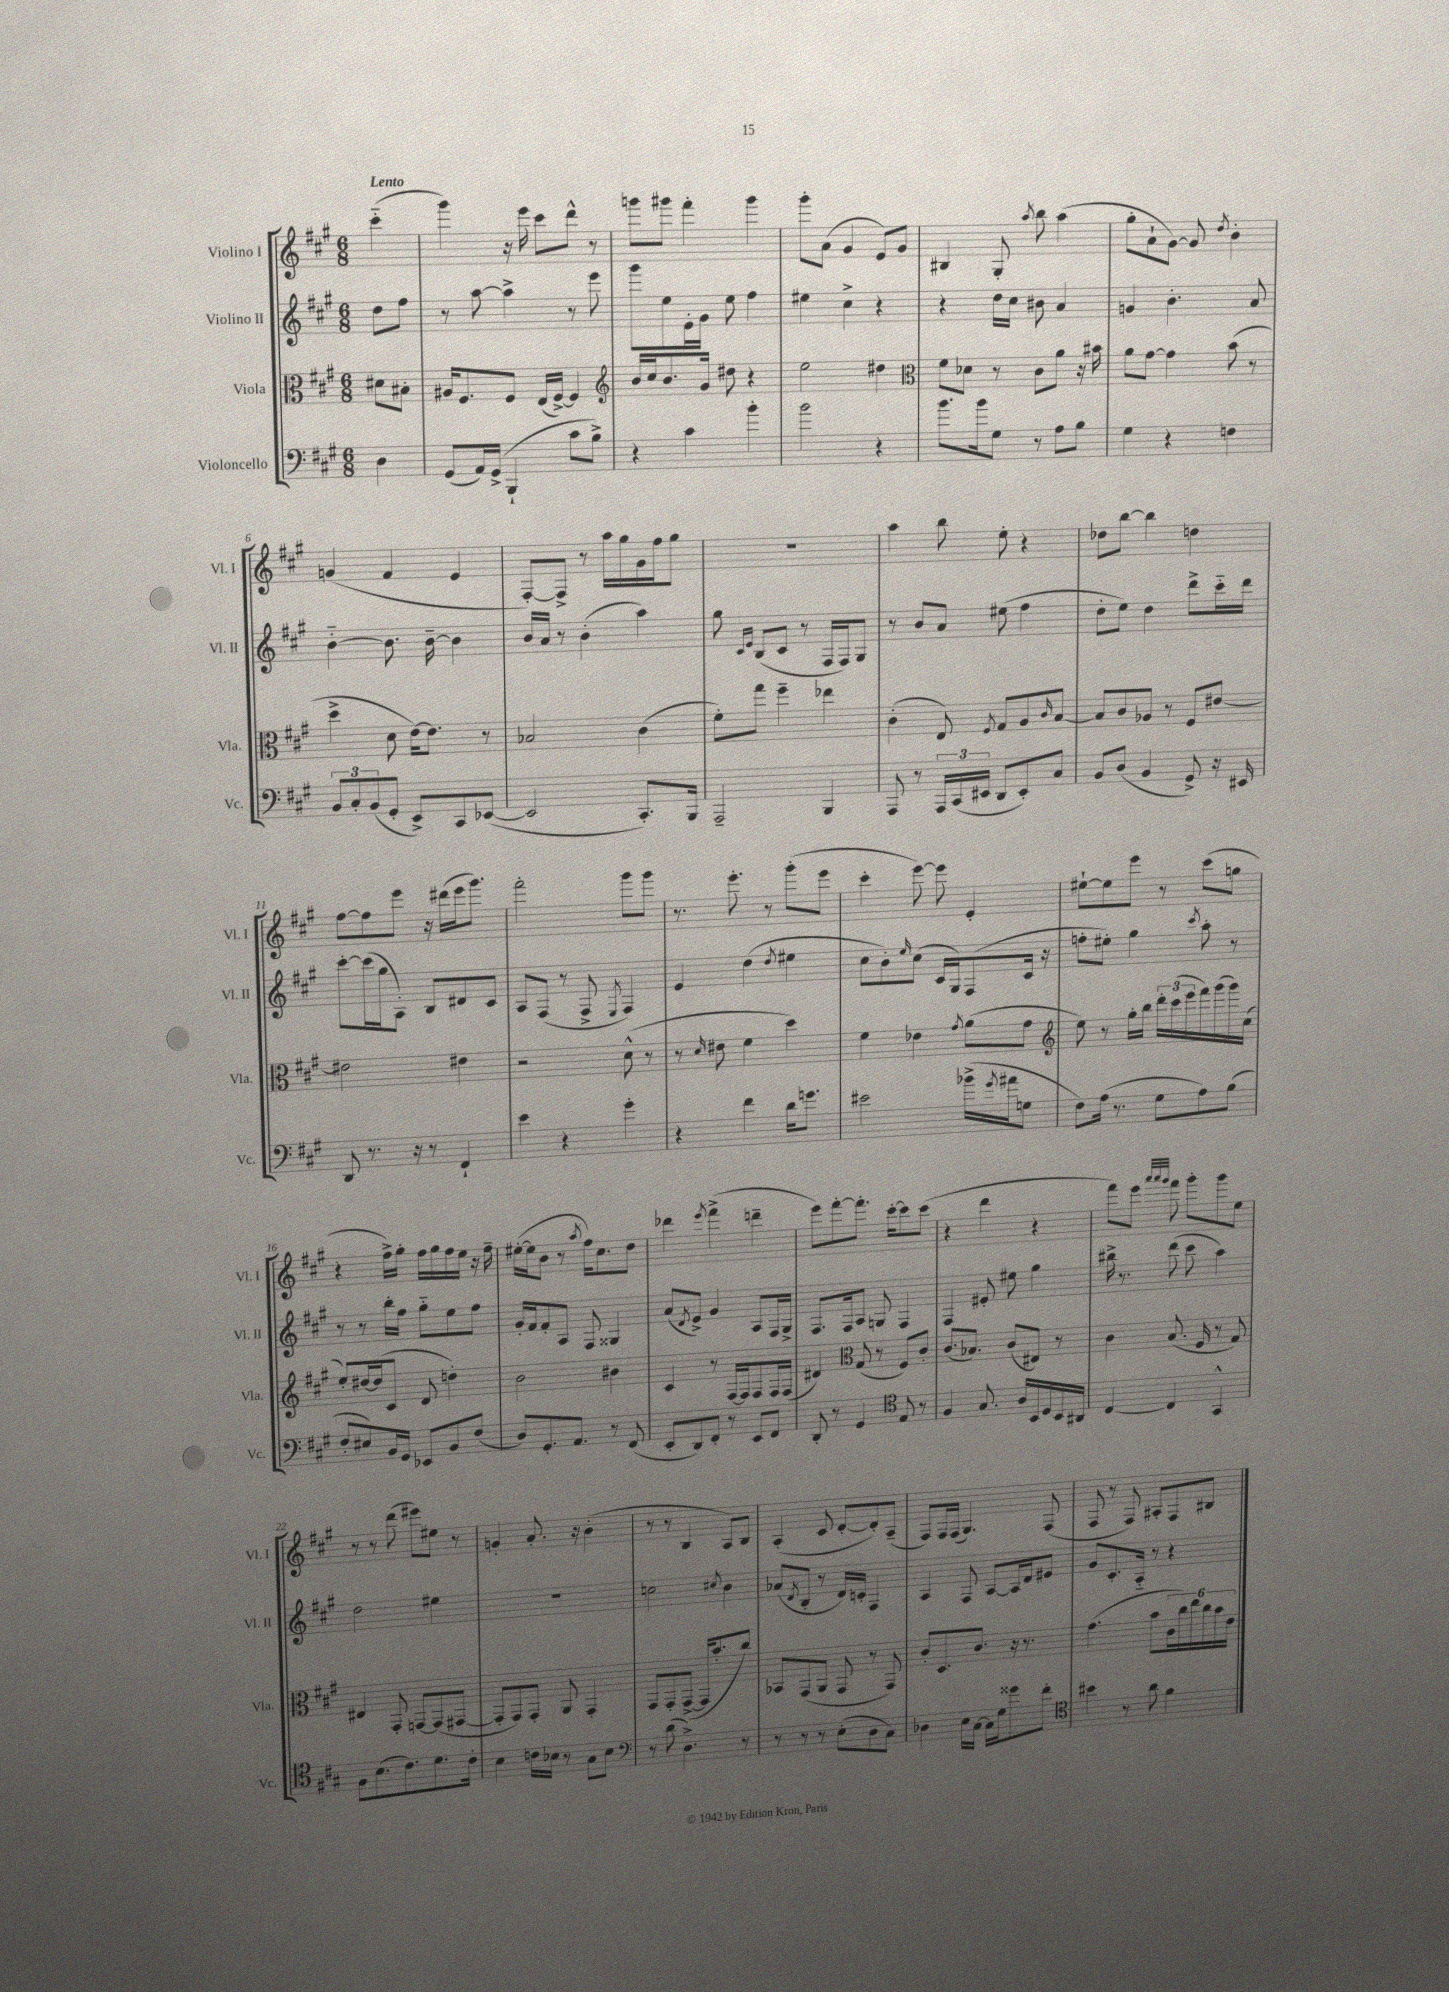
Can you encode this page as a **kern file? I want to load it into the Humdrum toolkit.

**kern	**kern	**kern	**kern
*part4	*part3	*part2	*part1
*staff4	*staff3	*staff2	*staff1
*I"Violoncello	*I"Viola	*I"Violino II	*I"Violino I
*I'Vc.	*I'Vla.	*I'Vl. II	*I'Vl. I
*clefF4	*clefC3	*clefG2	*clefG2
*k[f#c#g#]	*k[f#c#g#]	*k[f#c#g#]	*k[f#c#g#]
*M6/8	*M6/8	*M6/8	*M6/8
=	=	=	=
!	!	!	!LO:TX:a:B:t=Lento
4D\	8d#X\L	8dd\L	(4ccc#\
.	8B#X'\J	8ff#\J	.
=1	=1	=1	=1
(8GG#/L	16A#X/KL	8r	4ggg#\)
.	8.F#/	.	.
16AA/L)	.	[8aa\	.
(16GG#^/JJ	.	.	.
4BBB`/	8F#/J	4aa^\]	16r
.	.	.	16eee\
.	(16E/LL	.	8ccc#\L
.	[16F#^/JJ)	.	.
8c#\L	4F#/]	8r	8ddd^^\J
8B^\J)	.	8eee\	8r
=2	=2	=2	=2
*	*clefG2	*	*
4r	16b/LL	8ggg#\L	8gggn\L
.	16cc#/J	.	.
.	8.b/	8ee\	8ggg#X\J
4c#\	.	16e'\L	4fff#'\
.	16g#/Jk	16g#\JJ	.
.	8dd#X\	8ee\	.
4b'\	4r	4ff#\	4ggg#\
=3	=3	=3	=3
2b\	2ee\	4ee#X\	8ggg#'\L
.	.	.	(8a\J
.	.	4cc#^\	4g#/
4r	4dd#X\	4r	8e/L)
.	.	.	8g#/J
=4	=4	=4	=4
*	*clefC3	*	*
8.b\L	8f#\L	4r	4B#X/
.	8d-X\J	.	.
16b\k	.	.	.
8G#\J	8r	16dd\LL	8G#'/
.	.	16cc#\JJ	.
.	.	.	8qaa/
8r	8c#\L	8b#X\	8bb\
8A\L	8a\J	4a/	(4aa\
8B\J	16r	.	.
.	16b#X\	.	.
=5	=5	=5	=5
4G#\	8a\L	4gn/	8gg#'\L
.	[8g#\J	.	8a`\
4r	4g#\]	4.b'\	[8g#\J)
.	.	.	8g#/]
.	.	.	8qdd/
4Fn\	(8b\	.	4b'\
.	8r	8a/	.
!!LO:LB:g=z
=6	=6	=6	=6
12BB/L	4dd^\	[4b\	(4gn/
12C#'/	.	.	.
(12BB/	.	.	.
8GG#'/J	8d\	8.b\]	4f#/
8EE^/L)	[16e\KL)	.	.
.	8.e\J]	[16b~\	.
8CC#/	.	4b\]	4e/
([8EE-X/J	8r	.	.
=7	=7	=7	=7
2EE-/]	2B-X/	16b/LL	[8F#'/L)
.	.	16a/JJ	.
.	.	8r	8F#^/J]
.	.	(4b'\	8r
.	.	.	16aa\LL
.	.	.	16gg#\
8.CC#'/L)	(4c#\	4aa\)	16g#\
.	.	.	16ff#\J
.	.	.	8gg#\J
16BBB/Jk	.	.	.
=8	=8	=8	=8
2AAA~/	8f#'\L)	8gg#\	2.r
.	.	16qqc#/LL	.
.	.	16qqe/JJ	.
.	8gg#\J	(8B/L	.
.	4ff#~\	8c#/J	.
.	.	8r	.
4BBB/	4ee-X\	16F#/LL	.
.	.	16F#/J)	.
.	.	8G#/J	.
=9	=9	=9	=9
8AAA/	(4c#'\	8r	4aa\
8r	.	8b/L	.
24AAA/LL	8E/)	8a/J	8bb\
(24CC#/	.	.	.
24EE#X/JJ	.	.	.
.	8qF#/	.	.
8DD/L	8G#/L	(8ee#X\	8ee'\
8EE#'/)	8A/	4ff#\	4r
.	16qqc#/	.	.
8C#/J	[8B/J	.	.
=10	=10	=10	=10
8BB/L	8B/L]	8dd'\L	8dd-X\L
(8D/J	8c#/	8ee\J)	[8bb\J
4BB/	8A-X/J	4dd\	4bb\]
.	8r	.	.
8GG#^/)	8F#/L	8ddd^\L	4ddn\
16r	[8e#X/J	16ccc#\L	.
16EE#X/	.	16ddd\JJ	.
!!LO:LB:g=z
=11	=11	=11	=11
8DD/	2e#X\]	[8ccc#'\L	[8ff#\L
8.r	.	(16ccc#\L]	8ff#\]
.	.	16gg#\J	.
.	.	8A'\J)	8eee\J
16r	.	.	.
8r	.	8B/L	16r
.	.	.	(16ddd#X\LL
4FF#`/	4e#X\	8d#X/	16eee\J
.	.	.	8.ggg#\J)
.	.	8c#/J	.
=12	=12	=12	=12
4e\	2r	8A/L	2fff#'\
.	.	(8F#/J	.
4r	.	8r	.
.	.	8F#^/	.
.	.	8qE/	.
4g#'\	(8d^^\	4F#/)	8ggg#\L
.	8r	.	8ggg#\J
=13	=13	=13	=13
4r	8r	4e/	8.r
.	16qqd/	.	.
.	8e#X\	.	.
.	.	.	8.eee'\
4f#\	4f#\	(4dd\	.
.	.	.	8r
.	.	8qdd/	.
16d\KL	4dd\)	4ee#X\	(8ggg#'\L
8.gn\J	.	.	.
.	.	.	8eee\J
=14	=14	=14	=14
2e#X\	4f#\	8cc#\L	4ccc#'\
.	.	8b'\)	.
.	.	16qqee/	.
.	4e-X\	(8cc#\J	[8eee\)
.	.	16c#/LL	8eee\]
.	.	16G#/J)	.
.	8qg#/	.	.
(16b-X^\LL	(8a\L	(8F#/	4e'/
8qg#/	.	.	.
16a#X\J	.	.	.
8Gn\J	8g#\J	16c#/Jk	.
.	.	16r	.
=15	=15	=15	=15
*	*clefG2	*	*
8F#\L)	8ee\)	8ffn'\L	[8ee#X`\L
(16A\Jk	8r	8ee#X'\J)	8ee#\]
8.r	.	.	.
.	16gg#'\LL	4gg#\	8eee\J
.	16bb\JJ	.	.
8G#\L	24ddd'\LL	.	8r
.	(24ccc#\	.	.
.	24eee\	.	.
.	.	8qccc#/	.
8A\)	16fff#\)	8aa'\	(8ccc#\L
.	(16ggg#\	.	.
(8B\J	16ggg#\)	8r	8ggn\J
.	(16cc#\JJ	.	.
!!LO:LB:g=z
=16	=16	=16	=16
8F#'/L	8ee'/L)	8r	4r
8E#X/)	[16dd#X/L	8r	.
.	(16dd#/J]	.	.
16BB/L	8c#/J	16bb'\LL	16ff#^\LL)
16GG#/JJ	.	16ff#\JJ	16gg#'\JJ
8EE-X/L	8d/	8gg#\L	16ff#\LL
.	.	.	16gg#\
8BB/	4ddn'\)	8ee\	16ff#\
.	.	.	16ee\JJ
(8F#/J	.	8ff#\J	16r
.	.	.	16ff#~\
=17	=17	=17	=17
8D/L)	2b\	16g#'/LL	([16ee#X'\LL
.	.	16f#/J	16ee#\J]
8.GG#'/	.	8f#'/	8b\J
.	.	8A/J	8r
8.AA/J	.	.	.
.	.	.	8qaa/
.	.	8F#/	16ff#\KL)
.	.	.	8.cc#\
8r	4b#X\	4G##X/	.
(8FF#/	.	.	8dd\J
=18	=18	=18	=18
8EE'/L	4c#/	(8a/L	4ddd-X\
.	.	8qd/	.
8DD/)	.	8e^/J)	.
.	.	.	8qeee/
8FF#'/J	8r	4g#/	(4fff#^\
8r	[16F#/LL	.	.
.	16F#/J]	.	.
8EE/L	8F#/	8A/L	4dddn~\
8FF#/J	16F#/L	16F#/L	.
.	(16F#/JJ	16G#^/JJ	.
=19	=19	=19	=19
8DD'/	4d#X/)	8.F#/L	8eee\L)
8r	.	.	[8fff#'\
.	.	16F#/k	.
*	*clefC3	*	*
4GG#/	(8G#/	8A/J	8.fff#'\J]
.	8r	8Gn/	.
.	.	.	[16ccc#'\KL
*clefC4	*	*	*
8E/	8F#/L)	4F#/	8ccc#\]
8r	8c#'/J	.	(8ccc#\J
=20	=20	=20	=20
4F#/	(8.c#/L	4F#/	4r
.	8.B-X/J)	.	.
8.G#/	.	8e#X'/	4ddd\
.	(8c#/L	8ee#X\	.
16A/LL	.	.	.
16BB/	8E#X/J)	4gg#\	4r
16D/	.	.	.
16BB/	8r	.	.
16AA#X/JJ	.	.	.
=21	=21	=21	=21
[4C#/	4c#\	16bb#X^\	8fff#\L)
.	.	8.r	.
.	.	.	8eee\J
.	.	.	32qqaaa/LLL
.	.	.	32qqaaa/
.	.	.	32qqggg#/JJJ
4C#/]	(8.B/	(8ddd\	8fff#\
.	.	8ccc#\	8ggg#'\L
.	16F#/	.	.
4GG#^^/	8r	4aa\)	8ggg#\
.	8G#/)	.	8ee\J
!!LO:LB:g=z
=22	=22	=22	=22
8F#\L	4E#X/	2dd\	8r
(8.B\	.	.	8r
.	8GG#'/	.	(8ddd\
8.c#\)	.	.	.
.	[8GGn/L	.	8eee#X\L)
8.d\	(8GG/]	4ee#X\	8ee#X\J
.	[8GG#X/J	.	8r
16c#'\Jk	.	.	.
=23	=23	=23	=23
4B\	8GG#'/L]	2.r	4gn'/
.	8GG#/)	.	.
16cn\LL	8GG#'/J	.	8.a'/
16B-X\JJ	.	.	.
8r	8AA/	.	.
.	.	.	16r
8G#\L	4GG#'/	.	(4b'\
8B-\J	.	.	.
=24	=24	=24	=24
*clefF4	*	*	*
8r	8GG#/L	2ccn\	8r
(8d\	8GG#'/	.	8r
4.D^\)	([8GG#^/J	.	4B/
.	16GG#/KL]	.	.
.	8.b'/	.	.
.	.	8qcc#X/	.
.	.	4b\	8A/L)
8r	8cc#/J)	.	8B/J
=25	=25	=25	=25
8r	8BB-X/L	(8a-X/L	(4A'/
.	.	8qd/	.
8r	(8GG#/	8B'/J	.
8r	8AA/J	8r	8c#/
(8E'\L	8GG#/	16d/LL)	[8d'/L
.	.	16cn'/JJ	.
8D\	8r	4F#/	8d'/])
8C#\J)	8GG#/)	.	(8A~/J
=26	=26	=26	=26
4D-X\	8c#'/L	4A/	8F#/L)
.	8.D/	.	16F#/L
.	.	.	(16F#/JJ
16E\LL	.	8F#/	4.G#/)
[16C#\JJ	8.c#/J	.	.
16C#\LL]	.	[8A/L	.
16G#\J	.	.	.
8g##X\	16r	16A/L]	.
.	8.r	16d/J	.
8f#'\J	.	8e#X/J	(8F#/
=27	=27	=27	=27
*clefC4	*	*	*
4b#X\	(4.g#\	8g#/L	8F#/
.	.	8.c#'/	8r
8r	.	.	8F#/)
.	.	16A/Jk	.
8a\	8b\L	8r	8A#X'/L
4f#\	24c#\L	4r	8F#/
.	24cc#\)	.	.
.	24ee\	.	.
.	24cc#\	.	8B#X/J
.	24b\	.	.
.	24e\JJ	.	.
==	==	==	==
*-	*-	*-	*-
